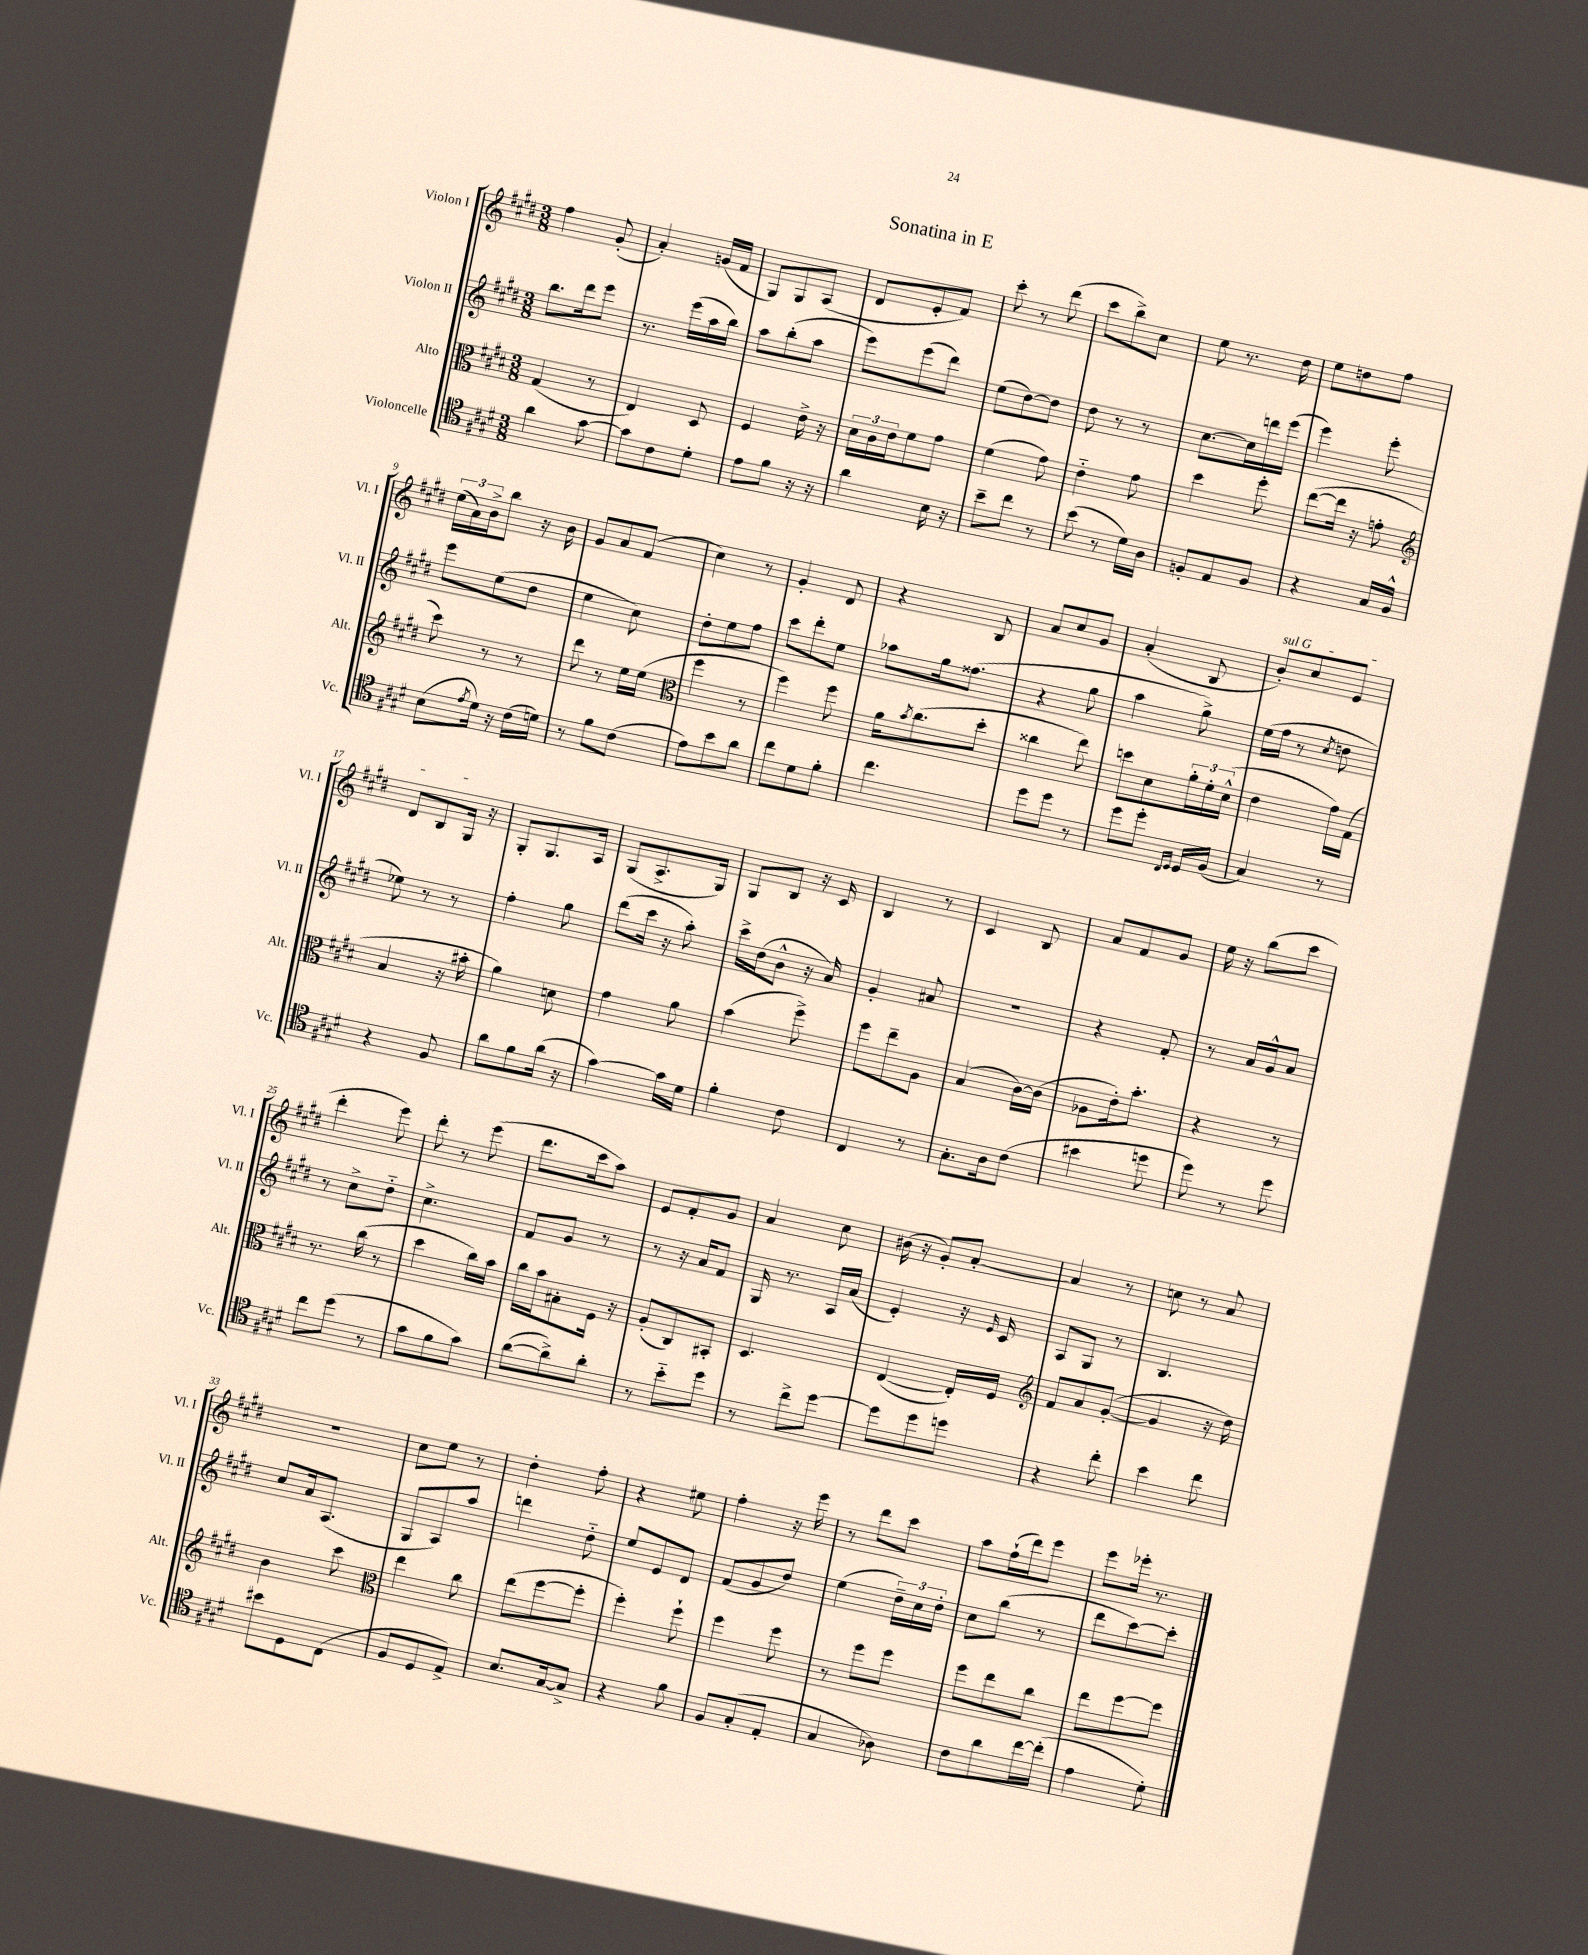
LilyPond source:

\header { title = "Sonatina in E" }
<<
\new StaffGroup <<
\new Staff = "s0" \with { instrumentName = "Violon I" shortInstrumentName = "Vl. I" } {
    \clef treble \key e \major \numericTimeSignature \time 3/8
    fis''4 gis'8-.( |
    a'4-.) g'16( fis'16 |
    gis8) gis8 a8( |
    dis'8 e'8-. fis'8) |
    cis'''8-. r8 dis'''8( |
    cis'''8 b''8->) cis''8 |
    e''8 r8. dis''16 |
    e''8 d''8 fis''8 |
    \tuplet 3/2 { e''16( a'16) b'16-> } b''8 r16 b'16 |
    gis'8 a'8 fis'8( |
    cis''4) r8 |
    gis'4-. dis'8 |
    r4 b8 |
    a'8 cis''8 gis'8 |
    a'4-.( b8 |
    \once \override TextSpanner.bound-details.left.text = \markup { \italic "sul G" } b'8-.\startTextSpan) cis''8 e'8 |
    dis'8 b8 gis16\stopTextSpan r16 |
    gis8-. gis8. a16 |
    gis8( a8.-> gis16) |
    gis8 b8 r16 cis'16 |
    b4 r8 |
    cis'4 b8 |
    a'8 fis'8 gis'8 |
    e''16 r16 b''8( cis'''8 |
    dis'''4-. e'''8) |
    dis'''8-. r8 e'''8( |
    dis'''8. cis'''16 a''8) |
    e'8 fis'8-. gis'8 |
    a'4 cis''8 |
    bis'16( r16 gis'8-.) a'8~-. |
    a'4 r8 |
    c''8 r8 a'8 |
    R4. |
    cis''8 e''8 r8 |
    dis''4-. fis''8-. |
    r4 eis''8 |
    fis''4-. r16 e'''16 |
    r8 dis'''8 cis'''8 |
    a''8 fis''16-!( dis'''16) e'''8 |
    e'''8 ees'''16-. r8. \bar "|." |
}
\new Staff = "s1" \with { instrumentName = "Violon II" shortInstrumentName = "Vl. II" } {
    \clef treble \key e \major \numericTimeSignature \time 3/8
    b''8. dis'''16 e'''8 |
    r8. e'''16( a''16 b''16) |
    a''8 b''8-.( a''8 |
    e'''8) e'''8( dis'''8) |
    e''8( dis''8~) dis''8 |
    dis''8 r8 r8 |
    cis''8.~ cis''16 d'''16 e'''16( |
    e'''4) e'''8-. |
    e'''8 e''8( dis''8 |
    e''4 cis''8) |
    dis''8-. e''8 fis''8 |
    cis'''8 dis'''8-. e''8 |
    aes''8 gis''16 fisis''8.( |
    r4 gis''8 |
    a''4 gis''8->) |
    e''16( fis''16 r8 \acciaccatura { cis''8 } d''8 |
    ees''8) r8 r8 |
    fis''4-. gis''8 |
    dis'''8( cis'''16 r16 a''8-.) |
    cis'''16-> dis''16( b'8-^ r16 a'16) |
    gis'4-. ais'8 |
    r4. |
    r4 fis'8-. |
    r8 a'16 gis'16-^ a'8 |
    r8 cis''8-> dis''8-_ |
    cis''4.-> |
    fis'8 gis'8 r8 |
    r8 r16 a'16 fis'8 |
    gis16 r8. a16 a'16( |
    e'4-.) r16 \grace { e'16 } cis'16 |
    a8 gis8 r8 |
    b4. |
    cis''8 a'16 a8.( |
    gis8 a8) a''8 |
    d'''4 dis''8-_ |
    e''8 e'8 dis'8 |
    fis'8( gis'8 dis''8) |
    e''4( \tuplet 3/2 { dis''16--) cis''16 dis''16-. } |
    cis''8 b''8( r8 |
    dis'''8 cis'''8~) cis'''8-. \bar "|." |
}
\new Staff = "s2" \with { instrumentName = "Alto" shortInstrumentName = "Alt." } {
    \clef alto \key e \major \numericTimeSignature \time 3/8
    gis4( r8 |
    e4) dis8 |
    fis4 e'16-> r16 |
    \tuplet 3/2 { dis'16 cis'16 e'16 } fis'8 gis'8 |
    fis'4( gis'8) |
    e'4-_ gis'8 |
    dis''4 fis''8-. |
    e''8~( e''16 r16 g'8-. |
    \clef treble cis'''8) r8 r8 |
    dis'''8 r8 e''16 e''16( |
    \clef alto fis''4 r8 |
    fis''4) fis''8 |
    a'16 \acciaccatura { b'8 } cis''8.( dis''8-. |
    cisis''4 e''8) |
    d''8 dis'8 \tuplet 3/2 { a'16-. fis'16-. dis'16-^( } |
    e'4 gis'16) gis16( |
    b4 r16 bis'16-. |
    a'4) d'8 |
    gis'4 a'8 |
    b'4( fis''8->) |
    fis''8 e''8-- a8 |
    b4( cis'16~) cis'16( |
    aes8 e'16-.) b'8.-. |
    r4 r8 |
    r8. cis''16( r8 |
    dis''4 cis''16) b'16 |
    cis''16 b'16 bis8-. fis16 r16 |
    a8-.( cis8) bis,8-. |
    dis4. |
    e4~( e16-.) fis16 |
    \clef treble fis'8 a'8 gis'8~-.( |
    gis'4 r16 dis''16) |
    b'4 cis'''8 |
    \clef alto e''4 cis''8 |
    e''8( fis''8~ fis''8-. |
    fis''4-.) fis''8-! |
    fis''4 fis''8 |
    r8 fis''8 fis''8 |
    fis''8 e''8 cis''8 |
    e''8 fis''8~ fis''8 \bar "|." |
}
\new Staff = "s3" \with { instrumentName = "Violoncelle" shortInstrumentName = "Vc." } {
    \clef tenor \key e \major \numericTimeSignature \time 3/8
    a'4 gis'8~ |
    gis'8 cis'8 dis'8-. |
    e'8 fis'8 r16 r16 |
    a'4 b16 r16 |
    b'8-- cis''8 r8 |
    b'8( r8 dis'16) a16 |
    f8-. e8 f8 |
    r4 gis16 fis16-^ |
    b8( \acciaccatura { e'8 } dis'16) r16 cis'16( d'16) |
    r8 fis'8 cis'8( |
    e'8) b'8 a'8 |
    cis''8 dis'8 fis'8-. |
    cis''4. |
    dis''8 dis''8 r8 |
    dis''8 dis''8-. \grace { cis16 dis16 } dis16 fis16( |
    gis4) r8 |
    r4 fis8 |
    a'8 fis'8 a'16( r16 |
    gis'4~) gis'16 dis'16 |
    fis'4-. cis'8 |
    cis4 r8 |
    gis8.-. a16 cis'8( |
    bis'4 d''8 |
    dis''8) r8 dis''8 |
    cis''8 dis''8( r8 |
    gis'8 fis'8 gis'8) |
    a'8~( a'8->) a'8-. |
    r8 b'8-_ dis''8 |
    r8 cis''8-> dis''8~ |
    dis''8 dis''8 d''8 |
    r4 cis''8-. |
    b'4 cis''8 |
    bis'8 dis8 cis8( |
    fis8 dis8 e8->) |
    b8. gis16~ gis8-> |
    r4 fis'8 |
    fis8 gis8-.( e8-. |
    gis4 aes8) |
    cis'8 a'8 cis''16~ cis''16-.( |
    e'4 dis'8-.) \bar "|." |
}
>>
>>
